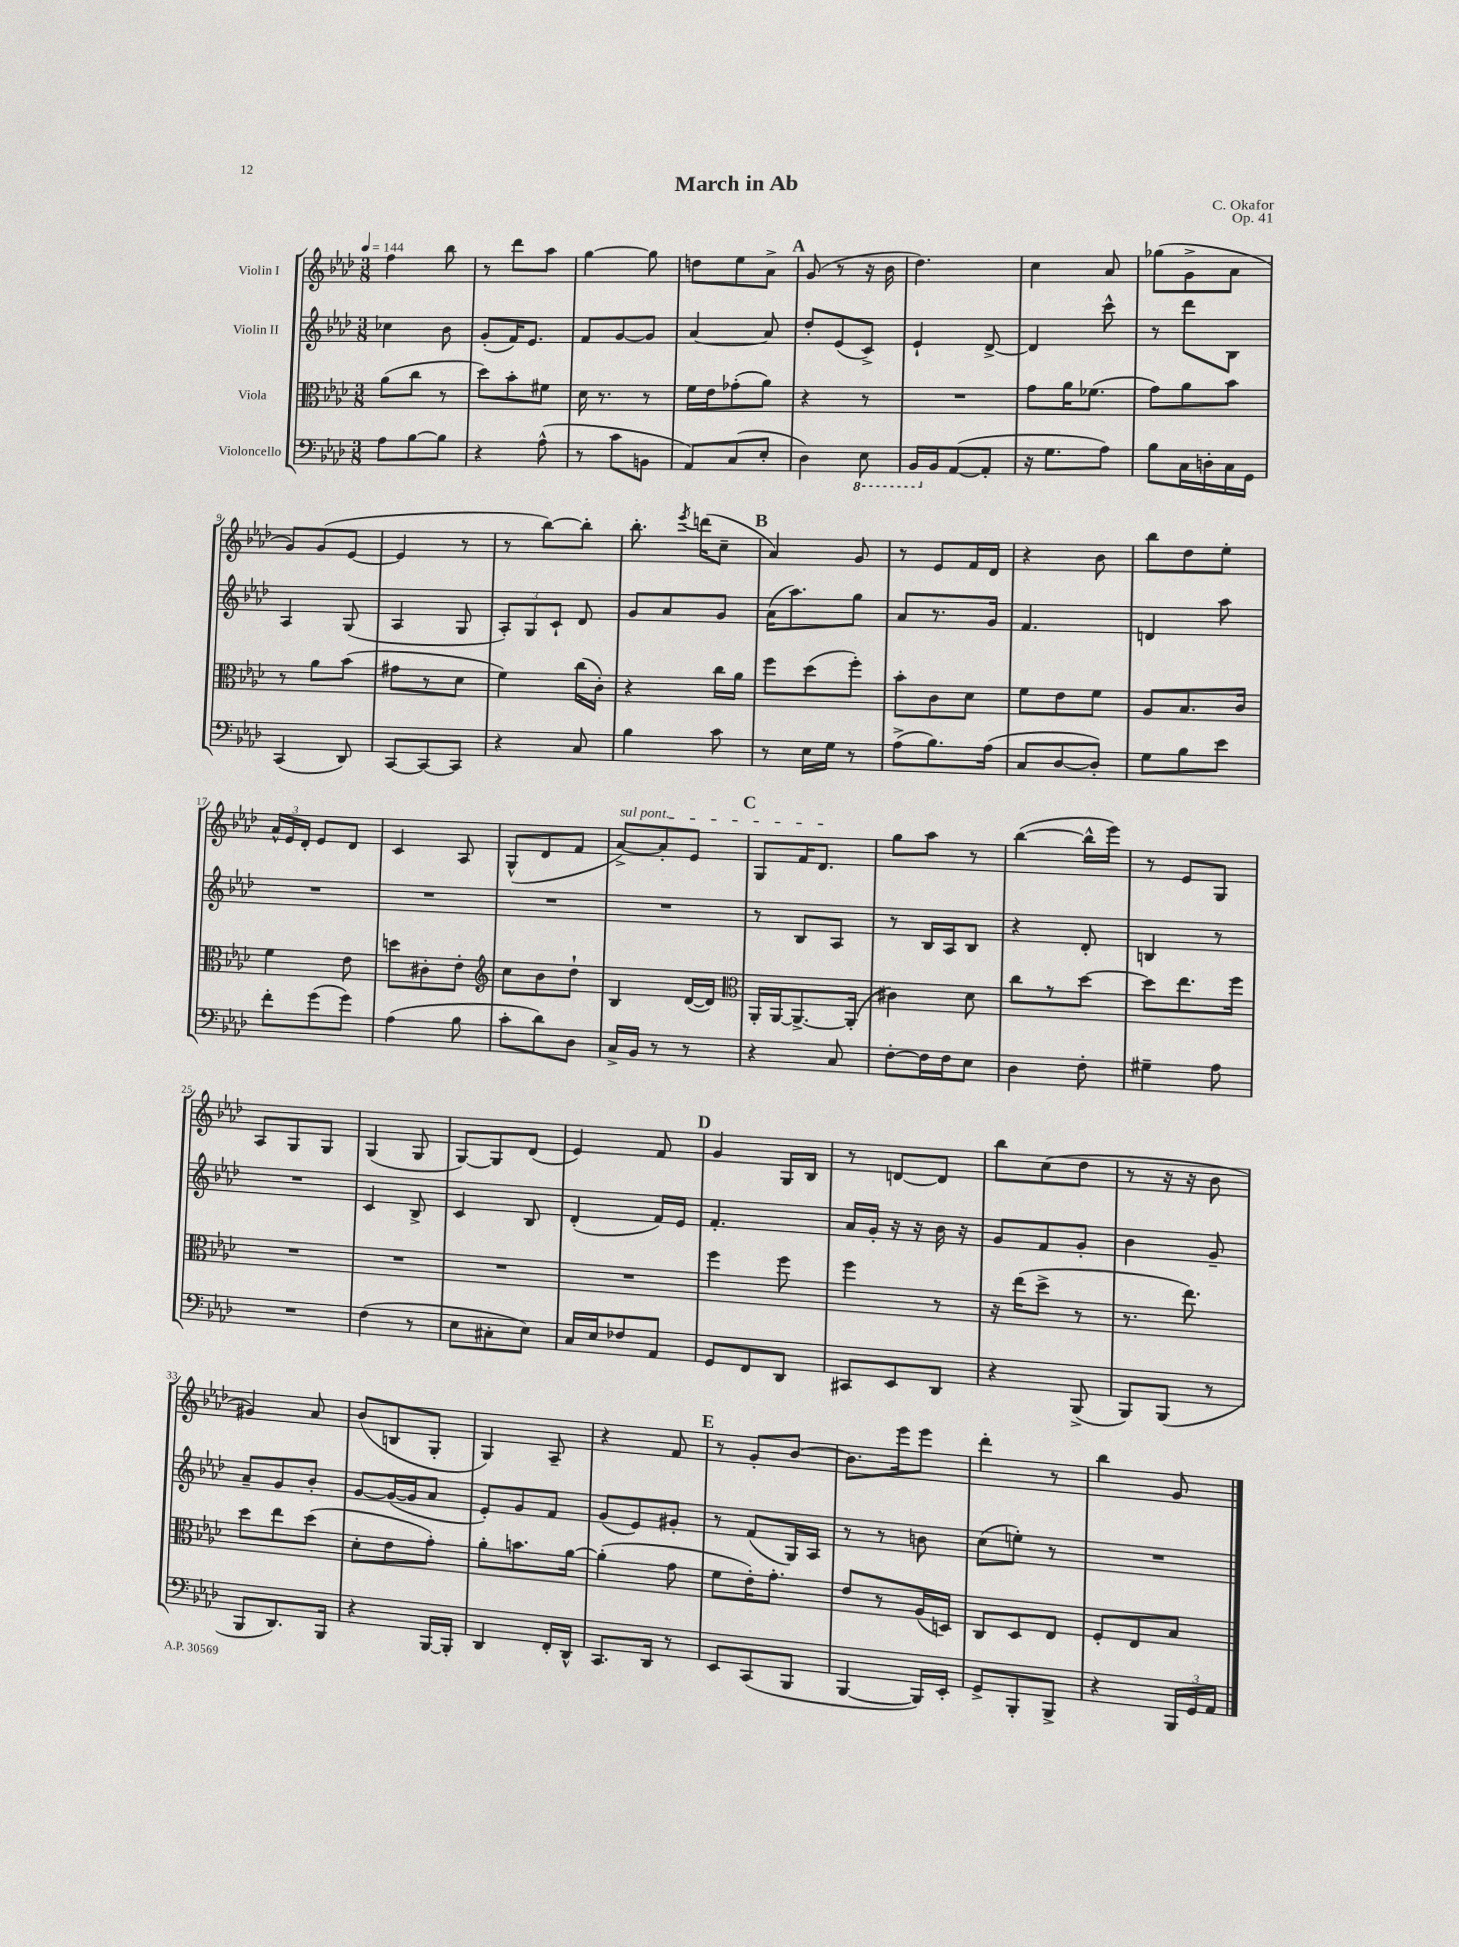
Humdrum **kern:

**kern	**kern	**kern	**kern
*part4	*part3	*part2	*part1
*staff4	*staff3	*staff2	*staff1
*I"Violoncello	*I"Viola	*I"Violin II	*I"Violin I
*clefF4	*clefC3	*clefG2	*clefG2
*k[b-e-a-d-]	*k[b-e-a-d-]	*k[b-e-a-d-]	*k[b-e-a-d-]
*M3/8	*M3/8	*M3/8	*M3/8
*MM144	*MM144	*MM144	*MM144
=1	=1	=1	=1
8A-\L	(8a-\L	4cc-X\	4ff\
[8B-\	8cc\J	.	.
8B-\J]	8r	8b-\	8bb-\
=2	=2	=2	=2
4r	8dd-\L)	(8g'/L	8r
.	8b-'\	16f/K)	8ddd-\L
.	.	8.e-/J	.
(8A-^^\	8f#X\J	.	8aa-\J
=3	=3	=3	=3
8r	16d-\	8f/L	[4gg\
.	8.r	.	.
8c\L	.	[8g/	.
8BBn\J	8r	8g/J]	8gg\]
=4	=4	=4	=4
8AA-/L)	16f\LL	[4a-/	8ddn\L
.	16e-\J	.	.
(8C/	(8g-X'\	.	8ee-\
8E-'/J	8a-\J)	8a-/]	8a-^\J
!!LO:REH:place=s1:t=A
=5	=5	=5	=5
4D-\)	4r	8dd-'/L	(8g/
.	.	(8e-/	8r
*8ba	*	*	*
8EE-\	8r	8c^/J)	16r
.	.	.	16b-\
=6	=6	=6	=6
16BBB-/LL	4.r	4e-`/	4.dd-\)
*X8ba	*	*	*
16BB-/J	.	.	.
([8AA-/	.	.	.
8AA-'/J]	.	[8d-^/	.
=7	=7	=7	=7
16r	8g\L	4d-/]	4cc\
8.G\L	.	.	.
.	16a-\K	.	.
.	(8.f-X\J	.	.
8A-\J)	.	8ccc^^\	8a-/
=8	=8	=8	=8
8B-\L	8g\L)	8r	(8gg-X\L
16C\L	8a-\	8ddd-\L	8g^\
16Dn'\	.	.	.
16C\	8b-\J	8B-\J	8a-\J
16GG\JJ	.	.	.
!!LO:LB:g=z
=9	=9	=9	=9
(4CC/	8r	4A-/	8g/L)
.	8a-\L	.	(8g/
8DD-/)	(8b-\J	(8G/	[8e-/J
=10	=10	=10	=10
[8CC/L	8g#X\L	4A-/	4e-/]
8CC/_	8r	.	.
8CC/J]	8d-\J	8G/	8r
=11	=11	=11	=11
4r	4f\)	12A-'/L)	8r
.	.	12G/	.
.	.	.	[8bb-\L)
.	.	12c`/J	.
8C/	(16cc\LL	8d-/	8bb-'\J]
.	16c'\JJ)	.	.
=12	=12	=12	=12
4B-\	4r	8g/L	8.bb-'\
.	.	8a-/	.
.	.	.	8qeee-/
.	.	.	(16dddn\KL
8c\	16cc\LL	8g/J	8cc~\J
.	16a-\JJ	.	.
!!LO:REH:place=s1:t=B
=13	=13	=13	=13
8r	8ff\L	(16a-\KL	4a-/)
.	.	8.aa-\)	.
16E-\LL	(8dd-\	.	.
16G\JJ	.	.	.
8r	8ff'\J)	8gg\J	8g/
=14	=14	=14	=14
(8A-^\L	8b-'\L	8a-/L	8r
8.B-\)	8c\	8.r	8e-/L
.	8d-\J	.	16f/L
(16A-\Jk	.	16g/Jk	16d-/JJ
=15	=15	=15	=15
8C/L	8f\L	4.f/	4r
[8D-/	8e-\	.	.
8D-'/J])	8f\J	.	8b-\
=16	=16	=16	=16
8G\L	8A-/L	4dn/	8bb-\L
8B-\	8.B-/	.	8dd-\
8e-\J	.	8aa-\	8ee-'\J
.	16c/Jk	.	.
!!LO:LB:g=z
=17	=17	=17	=17
8f'\L	4f\	4.r	24a-^^/LL
.	.	.	24e-/
.	.	.	24d-'/JJ
(8g\	.	.	8e-/L
8g\J)	8e-\	.	8d-/J
=18	=18	=18	=18
(4A-\	8ddn\L	4.r	4c/
.	8c#X'\	.	.
8B-\	8e-'\J	.	8A-/
=19	=19	=19	=19
*	*clefG2	*	*
8c'\L	8cc\L	4.r	(8G^^/L
8d-\)	8b-\	.	8d-/
8D-\J	8dd-`\J	.	8f/J
=20	=20	=20	=20
!	!	!	!LO:TX:a:i:t=sul pont.
16C^/LL	4B-/	4.r	[8a-^/L)
16BB-/JJ	.	.	.
8r	.	.	8a-'/]
8r	([16d-/LL	.	8e-/J
.	16d-/JJ])	.	.
!!LO:REH:place=s1:t=C
=21	=21	=21	=21
*	*clefC3	*	*
4r	16AA-'/LL	8r	8G/L
.	[16AA-/J	.	.
.	8.AA-^/_	8B-/L	16f/K
.	.	.	8.d-/J
8C/	.	8A-/J	.
.	(16AA-'/Jk]	.	.
=22	=22	=22	=22
[8F'\L	4c#X\)	8r	8gg\L
16F\L]	.	16B-/LL	8aa-\J
16F\J	.	16A-/J	.
8E-\J	8d-\	8B-/J	8r
=23	=23	=23	=23
4D-\	8cc\L	4r	([4bb-\
.	8r	.	.
8F'\	[8dd-\J	8d-'/	16bb-^^\LL]
.	.	.	16eee-\JJ)
=24	=24	=24	=24
4G#X~\	8dd-\L]	4Bn/	8r
.	8.ee-\	.	8e-/L
8A-\	.	8r	8G/J
.	16ff\Jk	.	.
!!LO:LB:g=z
=25	=25	=25	=25
4.r	4.r	4.r	8A-/L
.	.	.	8G/
.	.	.	8G/J
=26	=26	=26	=26
(4F\	4.r	4c/	(4G/
8r	.	8B-^/	8G/
=27	=27	=27	=27
8E-\L	4.r	4c/	[8G/L)
8C#X'\	.	.	8G/]
8E-\J)	.	8B-/	(8d-/J
=28	=28	=28	=28
16C/LL	4.r	(4d-'/	4e-/)
16E-/J	.	.	.
8F-X/	.	.	.
8AA-/J	.	16f/LL)	8f/
.	.	16e-/JJ	.
!!LO:REH:place=s1:t=D
=29	=29	=29	=29
8GG/L	4ff\	4.f'/	4g/
8FF/	.	.	.
8DD-/J	8ff\	.	16G/LL
.	.	.	16B-/JJ
=30	=30	=30	=30
8CC#X/L	4ff\	16a-/LL	8r
.	.	16g'/JJ	.
8EE-/	.	16r	[8dn/L
.	.	16r	.
8DD-/J	8r	16b-\	8d/J]
.	.	16r	.
=31	=31	=31	=31
4r	16r	8g/L	8bb-\L
.	(16ee-\KL	.	.
.	8dd-^\J	8f/	(8cc\
(8BBB-^/	8r	8g'/J	8dd-\J
=32	=32	=32	=32
8BBB-/L)	8.r	4b-\	8r
(8BBB-/J	.	.	16r
.	8.ee-\)	.	16r
8r	.	8g~/	8b-\
!!LO:LB:g=z
=33	=33	=33	=33
8BBB-/L	8dd-\L	8a-~/L	4g#X/)
8.DD-/)	8ee-\	8g/	.
.	(8dd-\J	8b-'/J	8a-/
16BBB-/Jk	.	.	.
=34	=34	=34	=34
4r	8d-'\L	[8g/L	(8b-/L
.	8e-\	(16g/L_	8Bn/
.	.	16g/J]	.
[16BBB-/LL	8g'\J)	8a-/J	8G'/J
16BBB-'/JJ]	.	.	.
=35	=35	=35	=35
4DD-/	8a-'\L	8e-'/L)	4G/)
.	8.bn\	8g/	.
16FF'/LL	.	8f/J	8A-~/
16DD-^^/JJ	[16a-\Jk	.	.
=36	=36	=36	=36
8.CC/L	(4a-'\]	(8g/L	4r
.	.	8e-/)	.
16DD-/Jk	.	.	.
8r	8g\	8g#X'/J	8f/
!!LO:REH:place=s1:t=E
=37	=37	=37	=37
8EE-/L	8f\L	8r	8r
(8CC/	16e-'\K)	(8f/L	8g'/L
.	8.g'\J	.	.
8BBB-/J	.	16G/L)	[8b-/J
.	.	16A-/JJ	.
=38	=38	=38	=38
[4BBB-/	8e-/L	8r	8.b-\L]
.	8r	8r	.
.	.	.	16eee-\k
16BBB-/LL])	(16A-/L	8bn\	8eee-\J
16EE-'/JJ	16Dn/JJ)	.	.
=39	=39	=39	=39
8GG^/L	8C/L	(8cc\L	4ddd-'\
8BBB-'/	8D-/	8een'\J)	.
8BBB-^/J	8E-/J	8r	8r
=40	=40	=40	=40
4r	8F'/L	4.r	4bb-\
.	8E-/	.	.
24BBB-/LL	8B-/J	.	8g/
24GG/	.	.	.
24AA-/JJ	.	.	.
==	==	==	==
*-	*-	*-	*-
